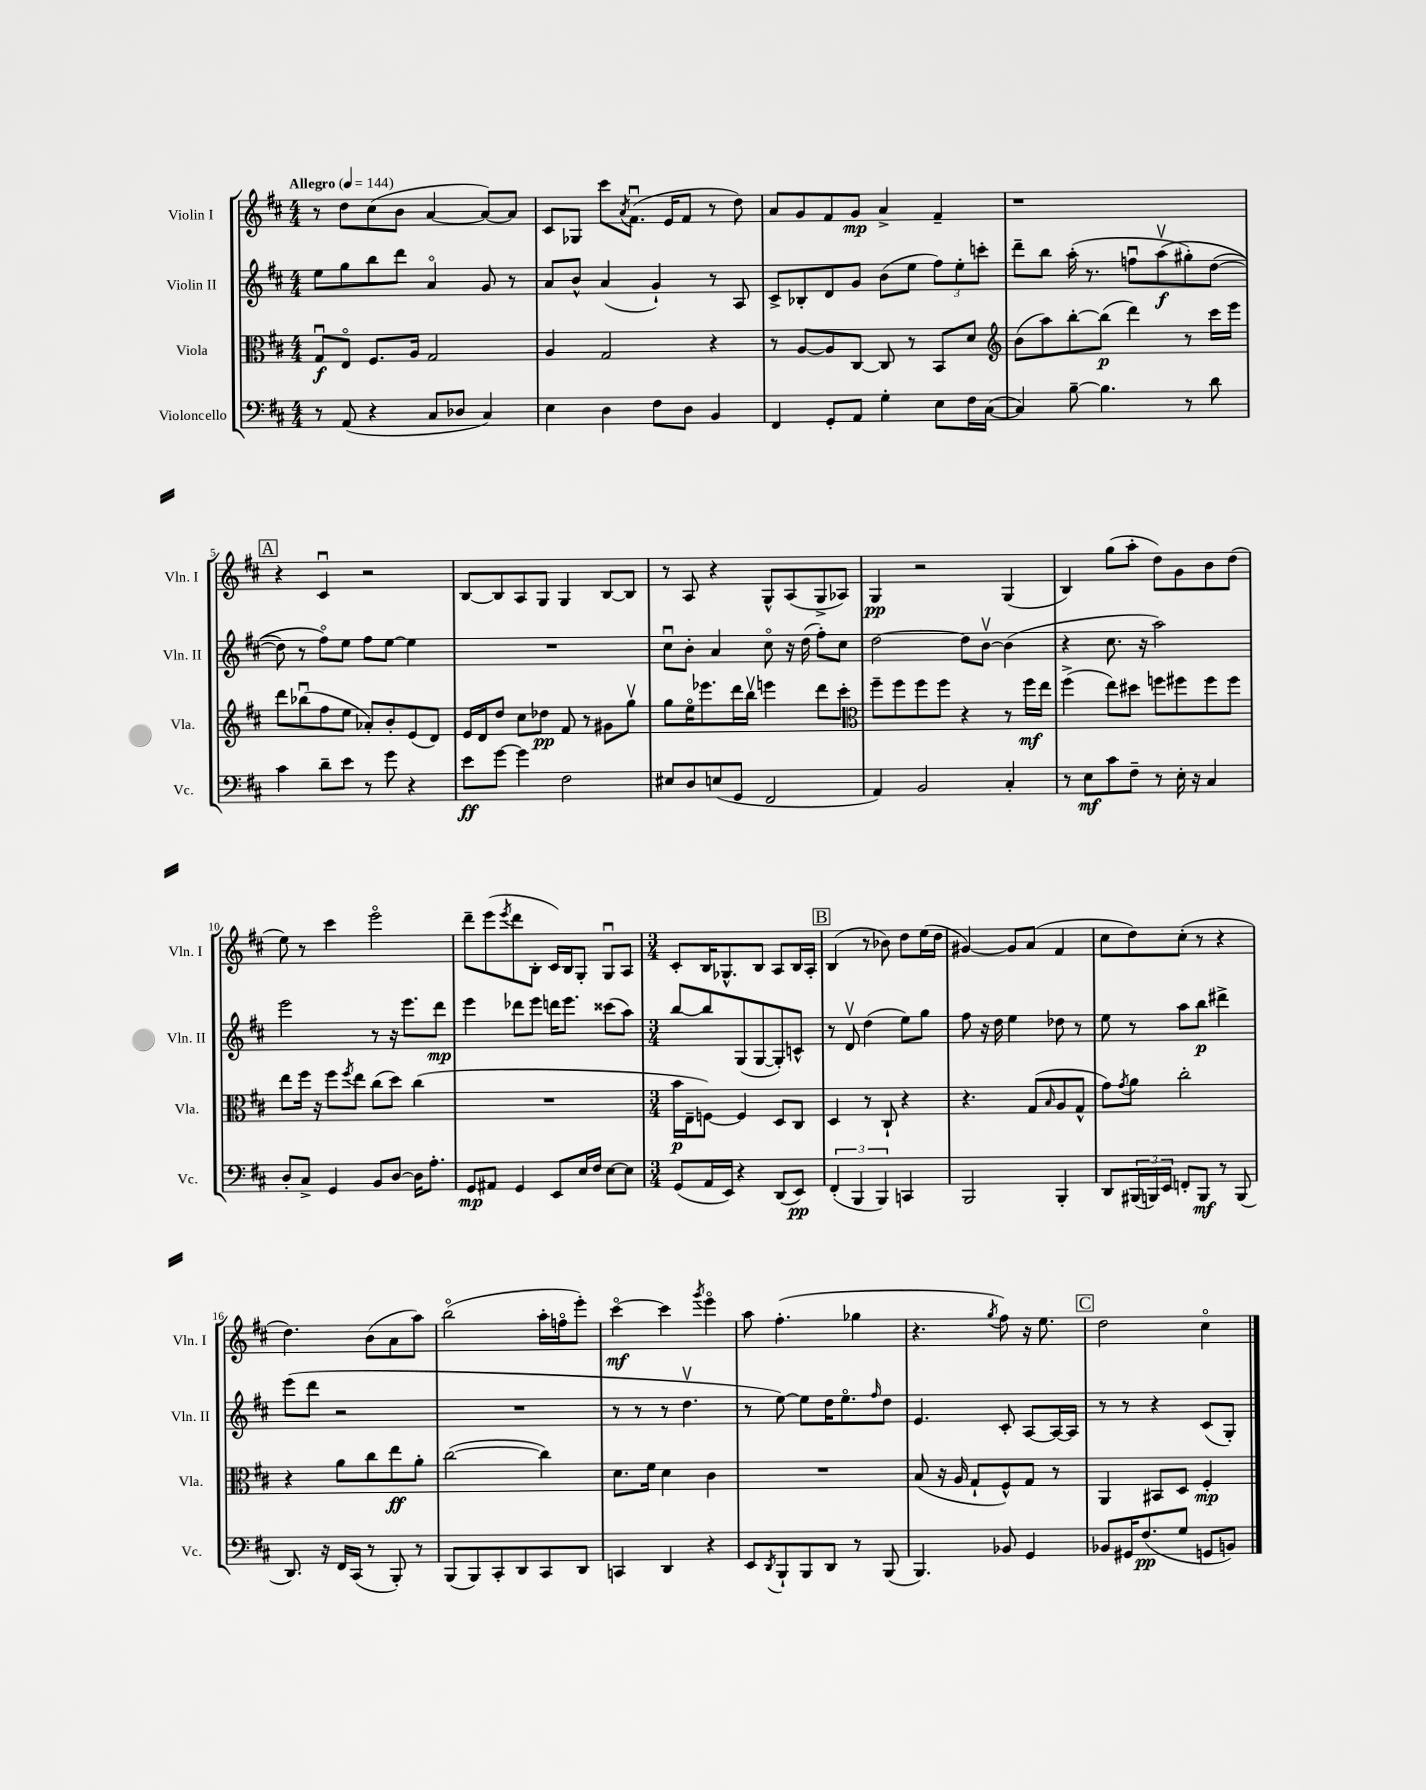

**kern	**kern	**kern	**kern
*staff4	*staff3	*staff2	*staff1
*clefF4	*clefC3	*clefG2	*clefG2
*k[f#c#]	*k[f#c#]	*k[f#c#]	*k[f#c#]
*M4/4	*M4/4	*M4/4	*M4/4
*MM144	*MM144	*MM144	*MM144
8r	8Gu	8ee	8r
(8AA	8Eo	8gg	8dd
4r	8.F#	8bb	(8cc#
.	.	8ddd	8b
.	16A	.	.
8C#	2G	4ao	[4a
8D-	.	.	.
4C#)	.	8g	8a_)
.	.	8r	8a]
=	=	=	=
4E	4A	8a	8c#
.	.	8b^^	8G-
4D	2G	(4a	8ccc#
.	.	.	8qa
.	.	.	(8.f#u
8F#	.	4g`)	.
.	.	.	16e
8D	.	.	8f#
4BB	4r	8r	8r
.	.	8A	8dd)
=	=	=	=
4FF#	8r	8c#^	8a
.	[8A	8B-'	8g
8GG'	8A]	8d	8f#
8AA	[8C#	8g	8g
4G'	8C#]	(8b	4a^
.	8r	8ee	.
8E	8BB	12ff#)	4f#~
.	.	12ee'	.
16F#	8d	.	.
.	.	12ccc'	.
([16C#	.	.	.
=	=	=	=
*	*clefG2	*	*
4C#])	(8b	8ddd~	1r
.	8aa)	8bb	.
[8B~	[8bb'	(16aa'	.
.	.	8.r	.
4.B]	(8bb]	.	.
.	4ddd)	8ffu	.
.	.	&(8aav	.
8r	8r	8gg#')	.
8d	16ccc#	([8dd	.
.	16eee	.	.
=	=	=	=
4c#	8ddd	8dd])	4r
.	(8bb-u	8r	.
8d~	8ff#	8ff#o&)	4c#u
8e	8ee	8ee	.
8r	8a-')	8ff#	2r
8g	8b'	[8ee	.
4r	(8e	4ee]	.
.	8d)	.	.
=	=	=	=
8e	16e	1r	[8B
.	16d	.	.
[8g	8dd	.	8B]
4g]	8cc#	.	8A
.	8dd-	.	8G
2F#	8f#	.	4G
.	8r	.	.
.	8g#	.	[8B
.	8ggv	.	8B]
=	=	=	=
8E#	8gg	8cc#u	8r
8D	16eeo	8b'	8A
.	8.eee-	.	.
(8E	.	4a	4r
8GG	16ddd	.	.
.	16bbv	.	.
2FF#	4eee	8cc#o	8G^^
.	.	16r	(8A
.	.	(16dd	.
.	8ddd	8ff#')	8G^
.	8ccc#'	8cc#	8A-)
=	=	=	=
*	*clefC3	*	*
4AA)	8ff#~	[2dd	4G
.	8ff#	.	.
2BB	8ff#	.	2r
.	8ff#	.	.
.	4r	8dd]	.
.	.	[8bv	.
4C#'	8r	(4b]	(4G
.	16ff#	.	.
.	16ee	.	.
=	=	=	=
8r	(4ff#^	4r	4B)
8E	.	.	.
8c#	8ee)	8.cc#	(8gg
8F#~	8dd#	.	8aa'
.	.	16r	.
8r	8ff	2aa)	8dd)
16E'	8ff#	.	8g
16r	.	.	.
4C#	8ff#	.	8b
.	8ff#	.	(8dd
=	=	=	=
8D'	8ee	2eee	8ee)
8C#^	16ff#	.	8r
.	16r	.	.
4GG	8ff#	.	4ccc#
.	8qff#	.	.
.	8ee	.	.
8BB	(8cc#	8r	2eeeo
[8D	8dd)	16r	.
.	.	8.eee	.
16D]	(4cc#	.	.
8.A'	.	.	.
.	.	8ddd	.
=	=	=	=
8GG	1r	4eee	8ddd~
8AA#	.	.	(8eee
.	.	.	8qeee
4GG	.	8ddd-	8ddd
.	.	8eee	8B'
8EE	.	16ddd	16c#)
.	.	8.eee	16B
16E	.	.	8G'
16F#	.	.	.
[8E	.	(8ccc##	8Gu
8E]	.	8aa)	8A
=	=	=	=
*M3/4	*M3/4	*M3/4	*M3/4
(8GG	16b	[8bb	8c#'
.	16E~	.	.
16AA	[8F)	8bb]	16B
16EE)	.	.	8.G-^^
4r	4F]	(8G	.
.	.	[8G	8B
(8DD	8D	8G'])	8A
8EE)	8C#	8c^^	16B
.	.	.	16A'
=	=	=	=
(6FF#'	4D	8r	(4B
.	.	8dv	.
6BBB	.	.	.
.	8r	(4dd	8r
6BBB)	.	.	.
.	8C#`	.	8b-)
4CC	4r	8ee)	8dd
.	.	8gg	(16ee
.	.	.	16dd
=	=	=	=
2BBB	4.r	8ff#	[4g#)
.	.	16r	.
.	.	16dd	.
.	.	4ee	8g#]
.	(8G	.	(8a
.	16qqB	.	.
4BBB'	8A	8dd-	4f#
.	8G^^	8r	.
=	=	=	=
8DD	8g)	8ee	8cc#
.	8qg	.	.
(24BBB#	8a	8r	8dd)
24BBB)	.	.	.
24EE	.	.	.
8FF'	2cc#'	8aa	(8cc#'
8BBB	.	8bb	8r
8r	.	4ddd#^	4r
(8BBB	.	.	.
=	=	=	=
8.DD)	4r	(8eee	4.dd)
.	.	8ddd	.
16r	.	.	.
16FF#	8a	2r	.
(16CC#	.	.	.
8r	8cc#	.	(8b
8BBB')	8ee	.	8a
8r	8a'	.	8aa)
=	=	=	=
(8BBB	([2cc#	2.r	(2bbo
8BBB)	.	.	.
8CC#'	.	.	.
8DD	.	.	.
8CC#	4cc#])	.	16aa'
.	.	.	16ffo
8DD	.	.	8eee')
=	=	=	=
4CC	8.d	8r	[4ccc#o
.	.	8r	.
.	16f#	.	.
4DD	4d	8r	4ccc#]
.	.	4.ddv	.
.	.	.	8qggg
4r	4c#	.	4eeeo
=	=	=	=
8EE	2.r	8r	8aa
8qDD	.	.	.
8BBB`	.	[8ee)	(4.ff#'
8BBB	.	8ee]	.
8DD	.	16dd	.
.	.	8.eeo	.
8r	.	.	4gg-
.	.	16qqff#	.
(8BBB	.	8dd	.
=	=	=	=
4.BBB)	(8B	4.e	4.r
.	16r	.	.
.	16A	.	.
.	8G`	.	.
.	.	.	8qgg
8BB-	8F#^^)	8c#'	8ff#)
4GG	8G	[8A	16r
.	.	.	8.ee
.	8r	16A_	.
.	.	16A]	.
=	=	=	=
8BB-	4AA	8r	2dd
16GG#	.	8r	.
(8.F#	.	.	.
.	8BB#	4r	.
8G	8D	.	.
8GG	4F#'	(8c#	4cc#o
8BB)	.	8G')	.
==	==	==	==
*-	*-	*-	*-
